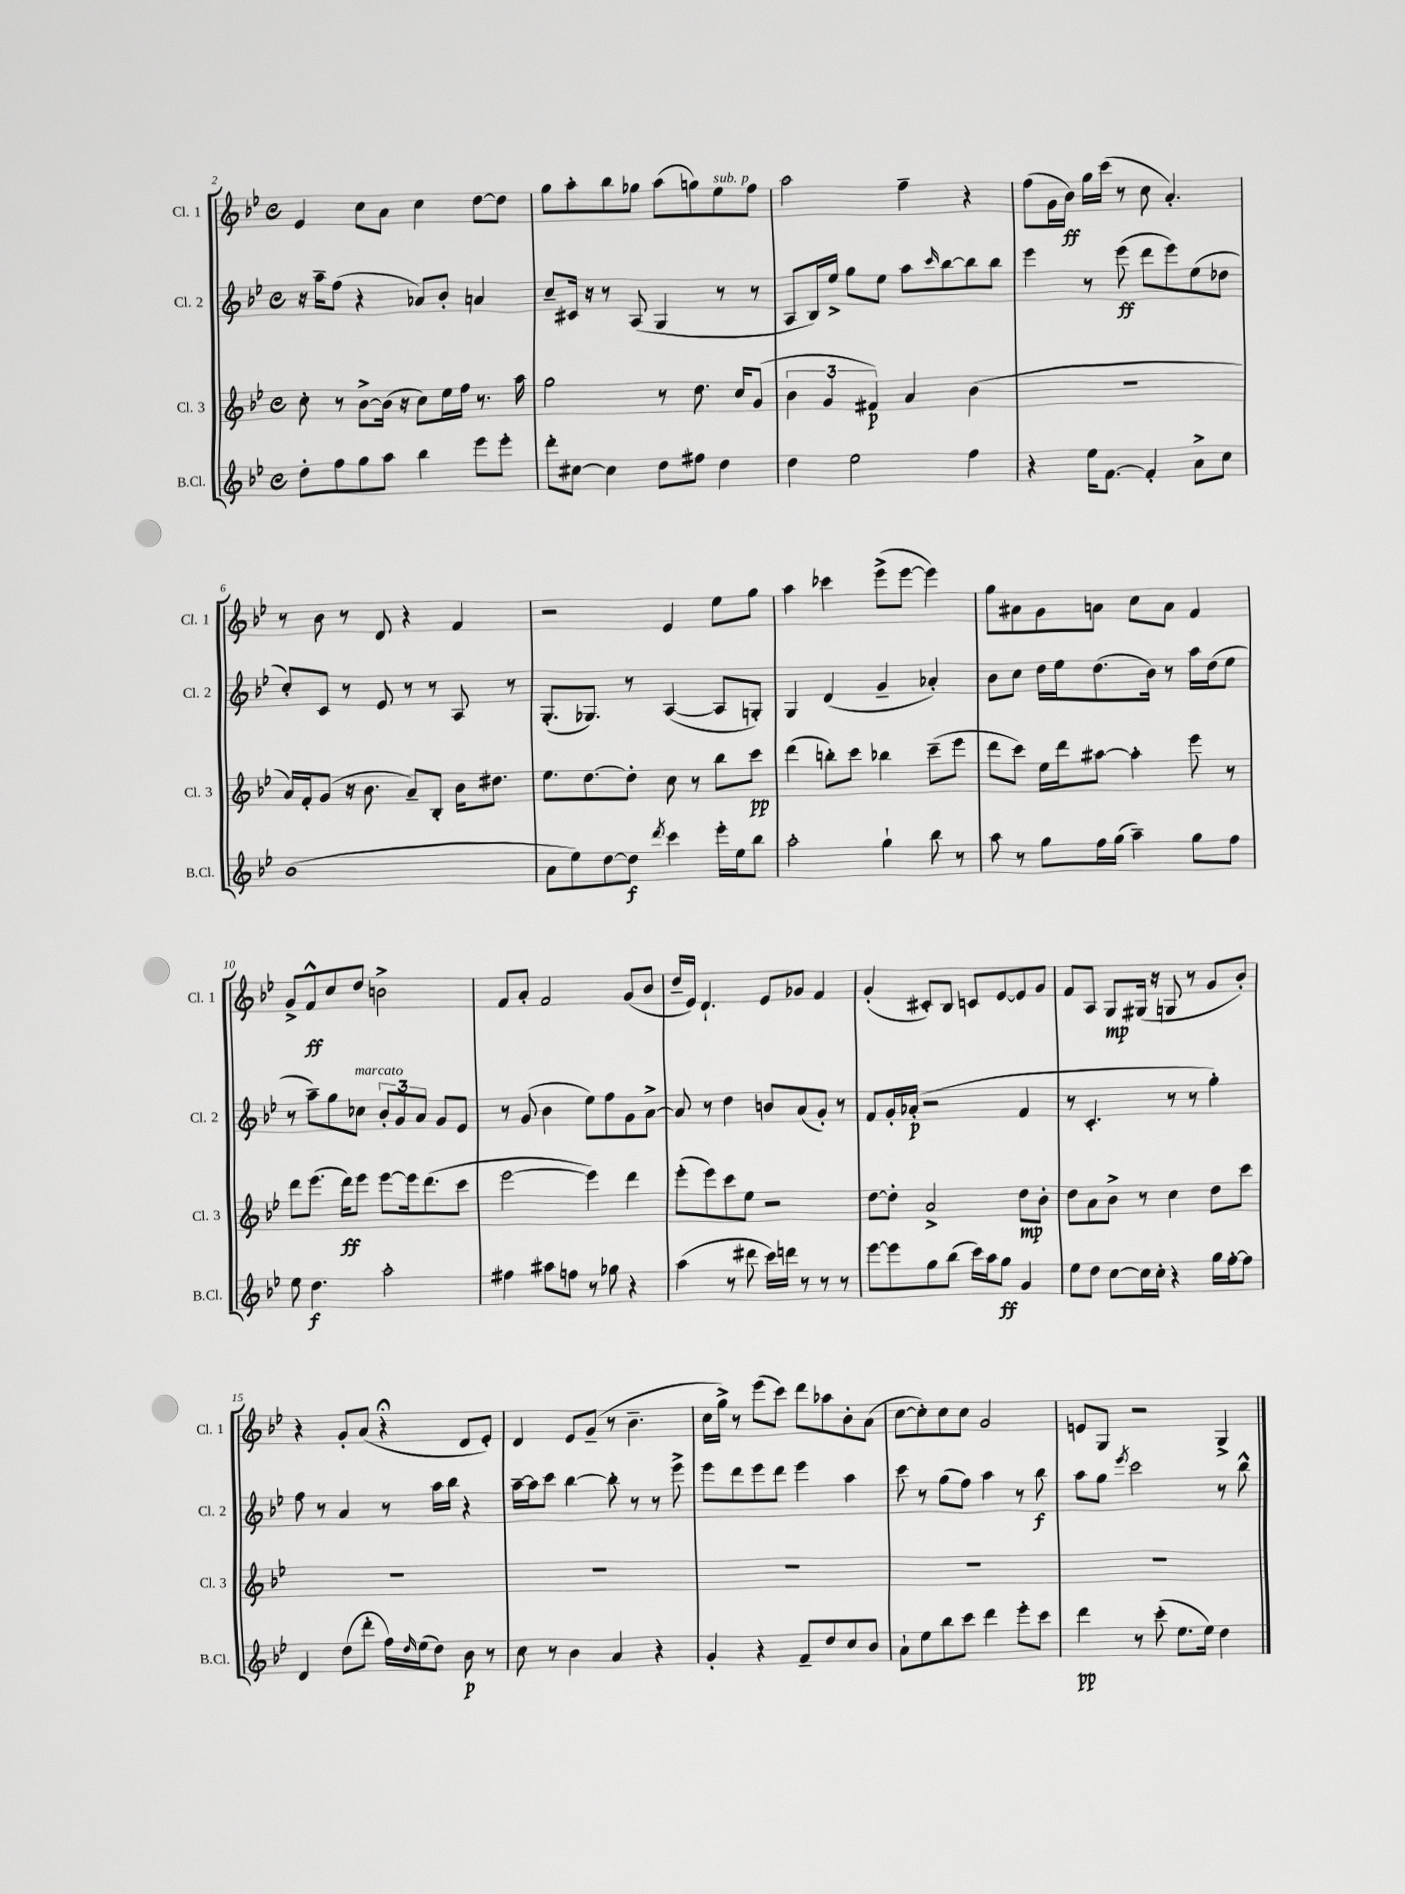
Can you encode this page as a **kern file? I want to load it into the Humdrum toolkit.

**kern	**kern	**kern	**kern
*staff4	*staff3	*staff2	*staff1
*clefG2	*clefG2	*clefG2	*clefG2
*k[b-e-]	*k[b-e-]	*k[b-e-]	*k[b-e-]
*M4/4	*M4/4	*M4/4	*M4/4
*met(c)	*met(c)	*met(c)	*met(c)
8dd'\L	8cc'\	16r	4e-/
.	.	16aa~\LK	.
8ff\	8r	(8ff\J	.
8gg\	[8b-^\L	4r	8cc\L
8aa\J	(16b-\]Jk	.	8a\J
.	16r	.	.
4bb-\	8cc\L)	8a-/L)	4cc\
.	16ee-\L	8b-'/J	.
.	16ff\JJ	.	.
8eee-\L	8.r	4a/	[8dd\L
8eee-'\J	.	.	8dd\]J
.	16aa\	.	.
=	=	=	=
8ddd'\L	2gg\	8cc~/L	8gg\L
[8cc#\J	.	16c#/Jk	8aa'\
.	.	16r	.
4cc#\]	.	8r	8bb-\
.	.	(8A/	8gg-\J
8dd\L	8r	4G/	(8aa\L
8ff#\J	8.dd\	.	8gg\)
4dd\	.	8r	8ee-\
.	16cc/LK	.	.
.	(8g/J	8r	8ff\J
=	=	=	=
4dd\	6b-\	8A/L	2aa\
.	.	16B-/L)	.
.	6g/	.	.
.	.	16ee-^/JJ	.
2ee-\	.	8gg\L	.
.	6f#/)	.	.
.	.	8ee-\J	.
.	4a/	8aa\L	4ff~\
.	.	16qqccc/	.
.	.	[8bb-\	.
4ff\	(4b-\	8bb-\]	4r
.	.	8bb-\J	.
=	=	=	=
4r	1r	4eee-\	(8ff\L
.	.	.	16g\L
.	.	.	16b-\JJ)
16ee-\LK	.	8r	16gg\LL
[8.f\J	.	.	(16ccc\JJ
.	.	(8eee-\	8r
4f'/]	.	8ddd\L	8cc\
.	.	8eee-\)	4.a'/)
8a^\L	.	(8ee-\	.
8cc\J	.	8dd-\J	.
=	=	=	=
(1b-	16a/LL)	8cc'/L)	8r
.	16f'/J	.	.
.	(8g/J	8c/J	8b-\
.	16r	8r	8r
.	8.b-\	.	.
.	.	8e-/	8d/
.	8a~/L)	8r	4r
.	8B-'/J	8r	.
.	16b-\LK	8A/	4f/
.	8.dd#\J	.	.
.	.	8r	.
=	=	=	=
8a\L	8.ee-\L	(8.G'/L	2r
8ee-\)	.	.	.
.	[8.dd\	8.G-/J)	.
[8dd\	.	.	.
8dd\]J	8dd'\]J	8r	.
8qddd/	.	.	.
4ccc\	8cc\	([4A/	4e-/
.	8r	.	.
16eee-'\LL	8bb-\L	8A/]L	8ee-\L
16ee-\J	.	.	.
8bb-\J	8ccc\J	8G'/J)	8gg\J
=	=	=	=
2aa'\	(4ddd\	4G/	4aa\
.	8bb'\L)	(4d/	4ccc-\
.	8ccc\J	.	.
4gg`\	4bb-\	4g~/	(8eee-^\L
.	.	.	[8eee-\J
8bb-\	(8ccc~\L	4a-'/)	4eee-\])
8r	8eee-\J	.	.
=	=	=	=
8aa\	8ddd\L	8b-\L	8gg\L
8r	8ccc\J)	8cc\J	8a#\
8gg\L	16ee-\LL	16dd\LL	8g\
.	16ddd\J	16ee-\J	.
16ff\L	[8aa#\J	(8.dd\	8a\J
(16gg\JJ	.	.	.
4aa~\)	4aa#'\]	.	8cc\L
.	.	16b-\Jk)	.
.	.	8r	8a\J
8gg\L	8eee-\	16aa\LL	4f/
.	.	(16dd\J	.
8ff\J	8r	8ee-\J	.
=	=	=	=
8ee-\	8ddd\L	8r	8g^/L
4.dd\	(8.eee-\J	8aa~\L)	8f^^/
.	.	8gg\	8cc/
.	16ddd\LK)	.	.
.	8eee-\J	8cc-\J	8dd/J
2aa'\	[8eee-\L	12b-'/L	2b^\
.	.	12g/	.
.	16eee-\]k	.	.
.	.	12a/J	.
.	(8.ddd\	.	.
.	.	8g/L	.
.	8ccc\J	8e-/J	.
=	=	=	=
4ff#\	[2eee-\	8r	8f/L
.	.	(8g/	8a'/J
8aa#\L	.	4b-\	2f/
8ff\J	.	.	.
8r	4eee-\])	8ee-\L)	.
8gg-\	.	8ff\	.
4r	4ddd\	8g\	(8g/L
.	.	[8a^\J	8b-/J
=	=	=	=
(4aa\	(8eee-'\L	8a/]	16dd~/LL
.	.	.	16e-/JJ)
.	8eee-\)	8r	4.d`/
8r	8ccc\	4dd\	.
8ddd#\	8ee-\J	.	.
16ccc\LL)	2r	8b/L	8e-/L
16ddd\JJ	.	.	.
8r	.	(8a/	8g-/J
8r	.	8g'/J)	4f/
8r	.	8r	.
=	=	=	=
[8eee-\L	[8dd\L	8f/L	(4g'/
8eee-\]	8dd'\]J	16g'/L	.
.	.	(16a-'/JJ	.
8gg\	2a^/	2r	8c#'/L)
(8bb-\J	.	.	8B-/J
16ccc\LL)	.	.	8c/L
16aa\J	.	.	.
8gg\J	.	.	[8e-/
4g/	8dd\L	4f/	8e-/]
.	8b-'\J	.	8g/J
=	=	=	=
8ee-\L	8dd\L	8r	8f/L
8dd\J	8a\	4.c'/	8A/J
[8cc\L	8b-^\J	.	8G/L
16cc\]L	8r	.	(16G#/Jk
16cc'\JJ	.	.	16r
4r	4cc\	8r	8G/
.	.	8r	8r
16gg\LL	8dd\L	4gg'\)	8g/L
[16ff'\J	.	.	.
8ff\]J	8ccc\J	.	8b-'/J)
=	=	=	=
4d/	1r	8ff\	4r
.	.	8r	.
(8dd\L	.	4a/	8g'/L
8ddd'\J	.	.	(8a/J
16ff\LL)	.	8r	4r;
16qqdd/	.	.	.
(16ee-\J	.	.	.
8dd\J)	.	16aa\LL	.
.	.	16bb-\JJ	.
8b-\	.	4r	8d/L
8r	.	.	8e-'/J)
=	=	=	=
8cc\	1r	[16aa~\LL	4d/
.	.	16aa\]J	.
8r	.	8ccc\J	.
4b-\	.	[4bb-\	8e-/L
.	.	.	(8g~/J
4a/	.	8bb-'\]	8r
.	.	8r	4.b-~\
4r	.	8r	.
.	.	8eee-^\	.
=	=	=	=
4g'/	1r	8eee-\L	16cc\LL
.	.	.	16gg^\JJ)
.	.	8ddd\	8r
4r	.	8eee-\	(8eee-\L
.	.	8ddd\J	8ccc\J)
8f~/L	.	4eee-\	8ddd\L
8dd/	.	.	8aa-\
8cc/	.	4aa\	8b-'\
8b-/J	.	.	(8a\J
=	=	=	=
8a`\L	1r	8ccc\	[8cc\L
8ee-\	.	8r	8cc'\])
8bb-\	.	(8gg\L	8cc\
8ccc\J	.	8ff\J)	8cc\J
4ddd\	.	4aa\	2g/
8eee-'\L	.	8r	.
8ccc\J	.	8bb-\	.
=	=	=	=
4ddd\	1r	8aa\L	8e/L
.	.	8gg\J	8G/J
.	.	8qeee-/	.
8r	.	2ccc\	2r
(8ccc'\	.	.	.
8.ee-\L	.	.	.
16ee-\Jk)	.	.	.
4dd\	.	8r	4G^/
.	.	8bb-^^\	.
==	==	==	==
*-	*-	*-	*-
